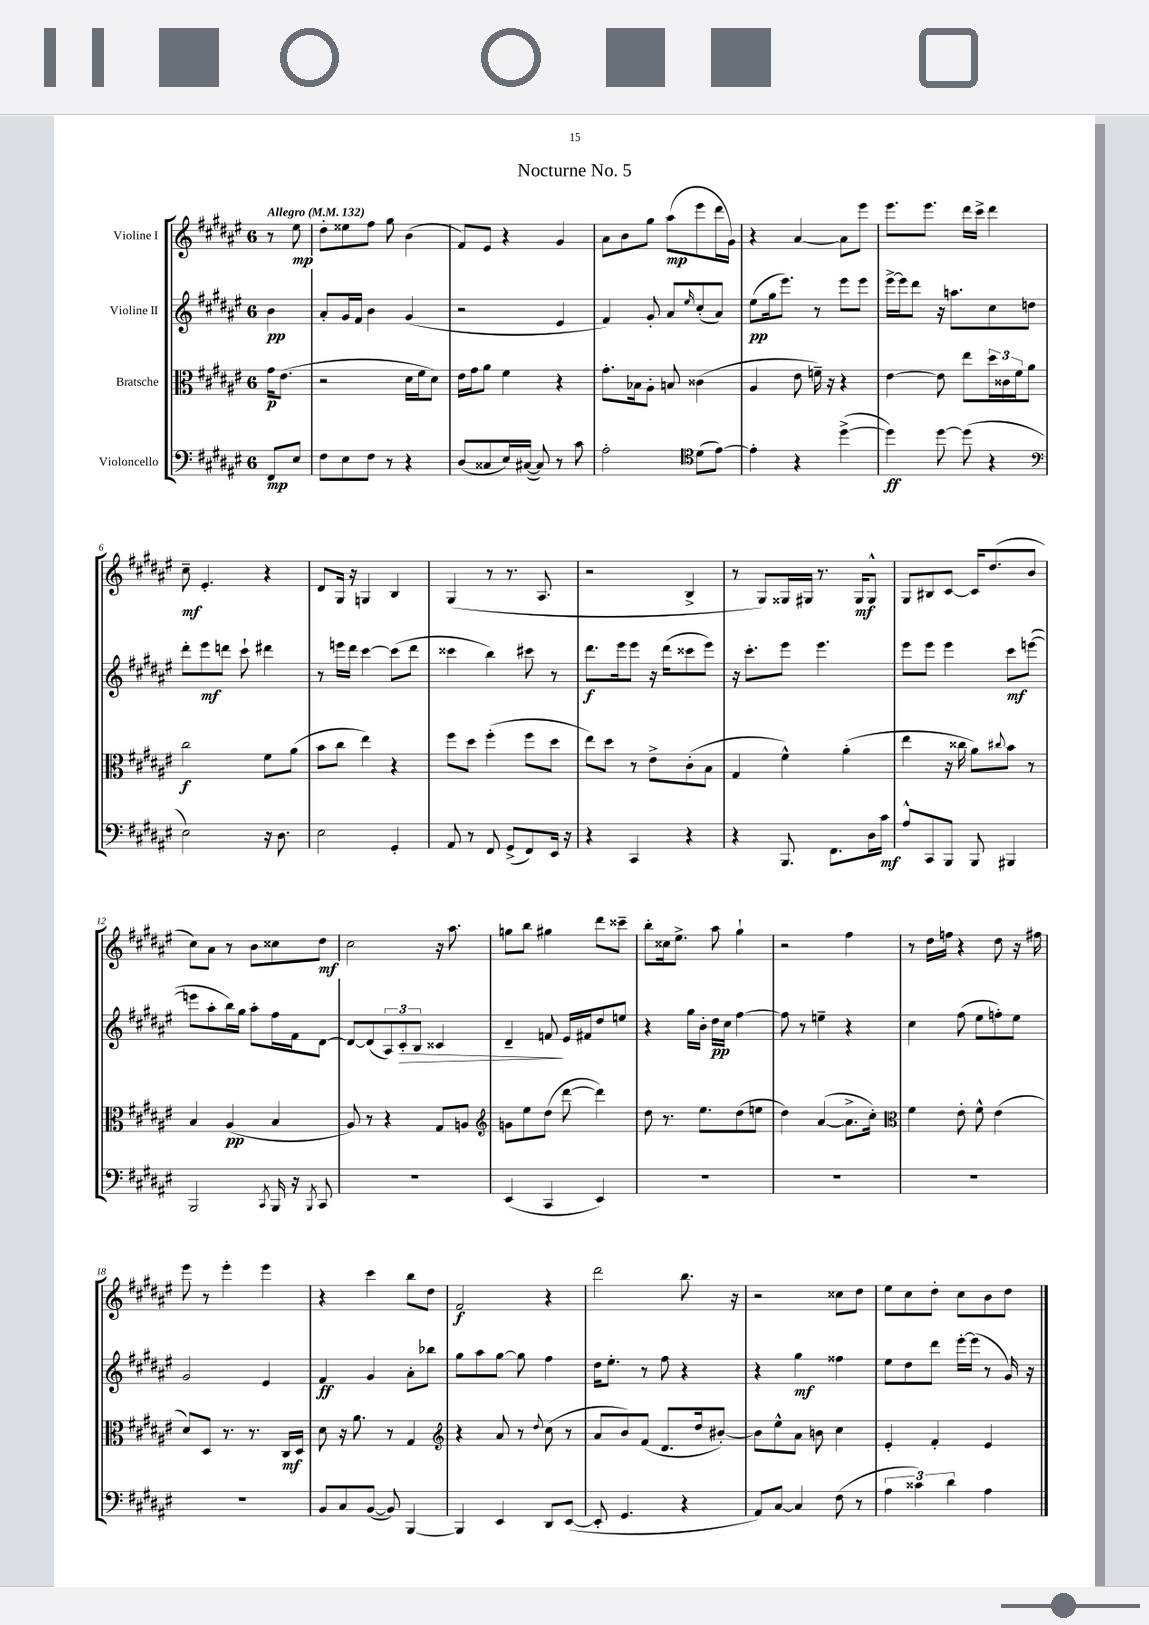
\header { title = "Nocturne No. 5" }
<<
\new StaffGroup <<
\new Staff = "s0" \with { instrumentName = "Violine I" } {
    \clef treble \key fis \major \once \override Staff.TimeSignature.style = #'single-digit \time 6/8 \partial 4 \tempo "Allegro" 4 = 132
    r8 eis''8\mp |
    dis''8-. eisis''8 fis''8 gis''8 b'4( |
    fis'8) eis'8 r4 gis'4 |
    ais'8 b'8 gis''8 ais''8\mp( eis'''8 dis'''16 gis'16) |
    r4 ais'4~ ais'8 eis'''8 |
    eis'''8. eis'''8. dis'''16 cis'''16-> dis'''4 |
    cis''8--\mf eis'4.-. r4 |
    dis'8 gis16 r16 g4 b4 |
    gis4( r8 r8. ais8. |
    r2 b4-> |
    r8 gis8) gisis16 gis16 r8. gis16\mf gis8-^ |
    gis8 bis8 cis'8~ cis'16 dis''8.( b'8 |
    cis''8) ais'8 r8 b'8 cisis''8 dis''8\mf |
    cis''2 r16 ais''8. |
    g''8 b''8 gis''4 dis'''8 cisis'''8-- |
    b''8-. cisis''16 eis''8.-> ais''8 gis''4-! |
    r2 fis''4 |
    r8 dis''16 f''16 r4 dis''8 r16 fis''16 |
    eis'''8 r8 eis'''4-. eis'''4 |
    r4 cis'''4 b''8 dis''8 |
    fis'2\f r4 |
    dis'''2 b''8. r16 |
    r2 cisis''8 dis''8 |
    eis''8 cis''8 dis''8-. cis''8 b'8 dis''8 \bar "|." |
}
\new Staff = "s1" \with { instrumentName = "Violine II" } {
    \clef treble \key fis \major \once \override Staff.TimeSignature.style = #'single-digit \time 6/8 \partial 4
    b'4\pp |
    ais'8-. gis'16 fis'16 b'4 gis'4( |
    r2 eis'4 |
    fis'4) gis'8-. ais'8 \grace { eis''16 } cis''8-.( ais'8) |
    eis''8\pp( gis''16 eis'''8.) r8 eis'''8 eis'''8 |
    eis'''16~-> eis'''16 dis'''8 r16 a''8. cis''8 d''8 |
    dis'''8-. eis'''8\mf d'''8 cis'''8-! dis'''4 |
    r8 e'''16 dis'''16 cis'''4~ cis'''8( dis'''8 |
    cisis'''4 b''4) cis'''8 r8 |
    dis'''8.\f eis'''16 eis'''8 r16 dis'''16( cisis'''8 eis'''8) |
    r16 cis'''8.-. eis'''8 eis'''4. |
    eis'''8 eis'''8 eis'''4 cis'''8\mf e'''8~( |
    e'''8 ais''8-. b''16) gis''16 ais''8-. fis''16 fis'16 dis'8~ |
    dis'8~ dis'8( \tuplet 3/2 { ais8) cis'8-.\> b8 } cisis'4 |
    dis'4-- f'8\! eis'16 fis'16 dis''8 e''8 |
    r4 gis''16 b'16-. dis''16\pp cis''16 fis''4~ |
    fis''8 r8 e''4-- r4 |
    cis''4 fis''8( eis''8 f''8-.) eis''8 |
    gis'2 eis'4 |
    fis'4\ff gis'4 ais'8-. bes''8 |
    gis''8 ais''8 gis''8~ gis''8 fis''4 |
    dis''16 eis''8.-. r8 fis''8 r4 |
    r4 gis''4\mf fisis''4 |
    eis''8 dis''8 dis'''8 eis'''16~-. eis'''16( r8 gis'16) r16 \bar "|." |
}
\new Staff = "s2" \with { instrumentName = "Bratsche" } {
    \clef alto \key fis \major \once \override Staff.TimeSignature.style = #'single-digit \time 6/8 \partial 4
    gis'16\p eis'8.( |
    r2 dis'16 fis'16 dis'8) |
    eis'16 gis'16 ais'8 fis'4 r4 |
    gis'8.-. bes16 ais8-. b8 cisis'4( |
    ais4 eis'8 f'16--) r16 r4 |
    eis'4~ eis'8 eis''8 \tuplet 3/2 { dis''16 cisis'16 fis'16 } ais'8 |
    cis''2\f fis'8 ais'8( |
    b'8 cis''8 eis''4) r4 |
    fis''8 dis''8 fis''4-.( fis''8 dis''8 |
    eis''8) dis''8 r8 eis'8-> cis'8-.( b8 |
    gis4 fis'4-^) ais'4-.( |
    eis''4 r16 cisis''16 ais'8) \appoggiatura { cis''8 } b'8 r8 |
    b4 ais4\pp( b4 |
    ais8) r8 r4 gis8 a8 |
    \clef treble g'8 eis''8 dis''8( dis'''8~ dis'''4) |
    dis''8 r8. eis''8. dis''8( e''8 |
    dis''4) ais'4~( ais'8.-> cis''16-.) |
    \clef alto fis'4 eis'8-. fis'8-^ eis'4( |
    dis'8) dis8 r8. r8. cis16\mf dis16 |
    dis'8 r16 ais'8. r8 gis4 |
    \clef treble r4 ais'8 r8 \appoggiatura { dis''8 } cis''8( r8 |
    ais'8 b'8) fis'8( dis'8. dis''16 bis'8~-.) |
    bis'8 eis''8-^ ais'8 b'8 cis''4 |
    eis'4-. fis'4-. eis'4 \bar "|." |
}
\new Staff = "s3" \with { instrumentName = "Violoncello" } {
    \clef bass \key fis \major \once \override Staff.TimeSignature.style = #'single-digit \time 6/8 \partial 4
    fis,8\mp eis8 |
    fis8 eis8 fis8 r8 r4 |
    dis8( cisis8 eis16) cis16~( cis8) r8 cis'8 |
    ais2-. \clef tenor dis'8( eis'8~) |
    eis'4-. r4 dis''4~->( |
    dis''4\ff) dis''8~ dis''8( r4 |
    \clef bass eis2) r16 dis8. |
    eis2 gis,4-. |
    ais,8 r8 fis,8 gis,8->( fis,8) eis,16 r16 |
    r4 cis,4 r4 |
    r4 b,,8. fis,8. dis16 cis'16\mf |
    ais8-^ cis,8 b,,8 b,,8 bis,,4 |
    b,,2 \acciaccatura { cis,8 } b,,16 r16 \acciaccatura { b,,8 } cis,8 |
    R2. |
    eis,4( cis,4 eis,4) |
    R2. |
    R2. |
    R2. |
    R2. |
    b,8 cis8 b,8~( b,8) b,,4~ |
    b,,4 eis,4 dis,8 eis,8~( |
    eis,8-. gis,4. r4 |
    ais,8) cis8~ cis4 fis8( r8 |
    \tuplet 3/2 { ais4 cisis'4) dis'4 } ais4 \bar "|." |
}
>>
>>
